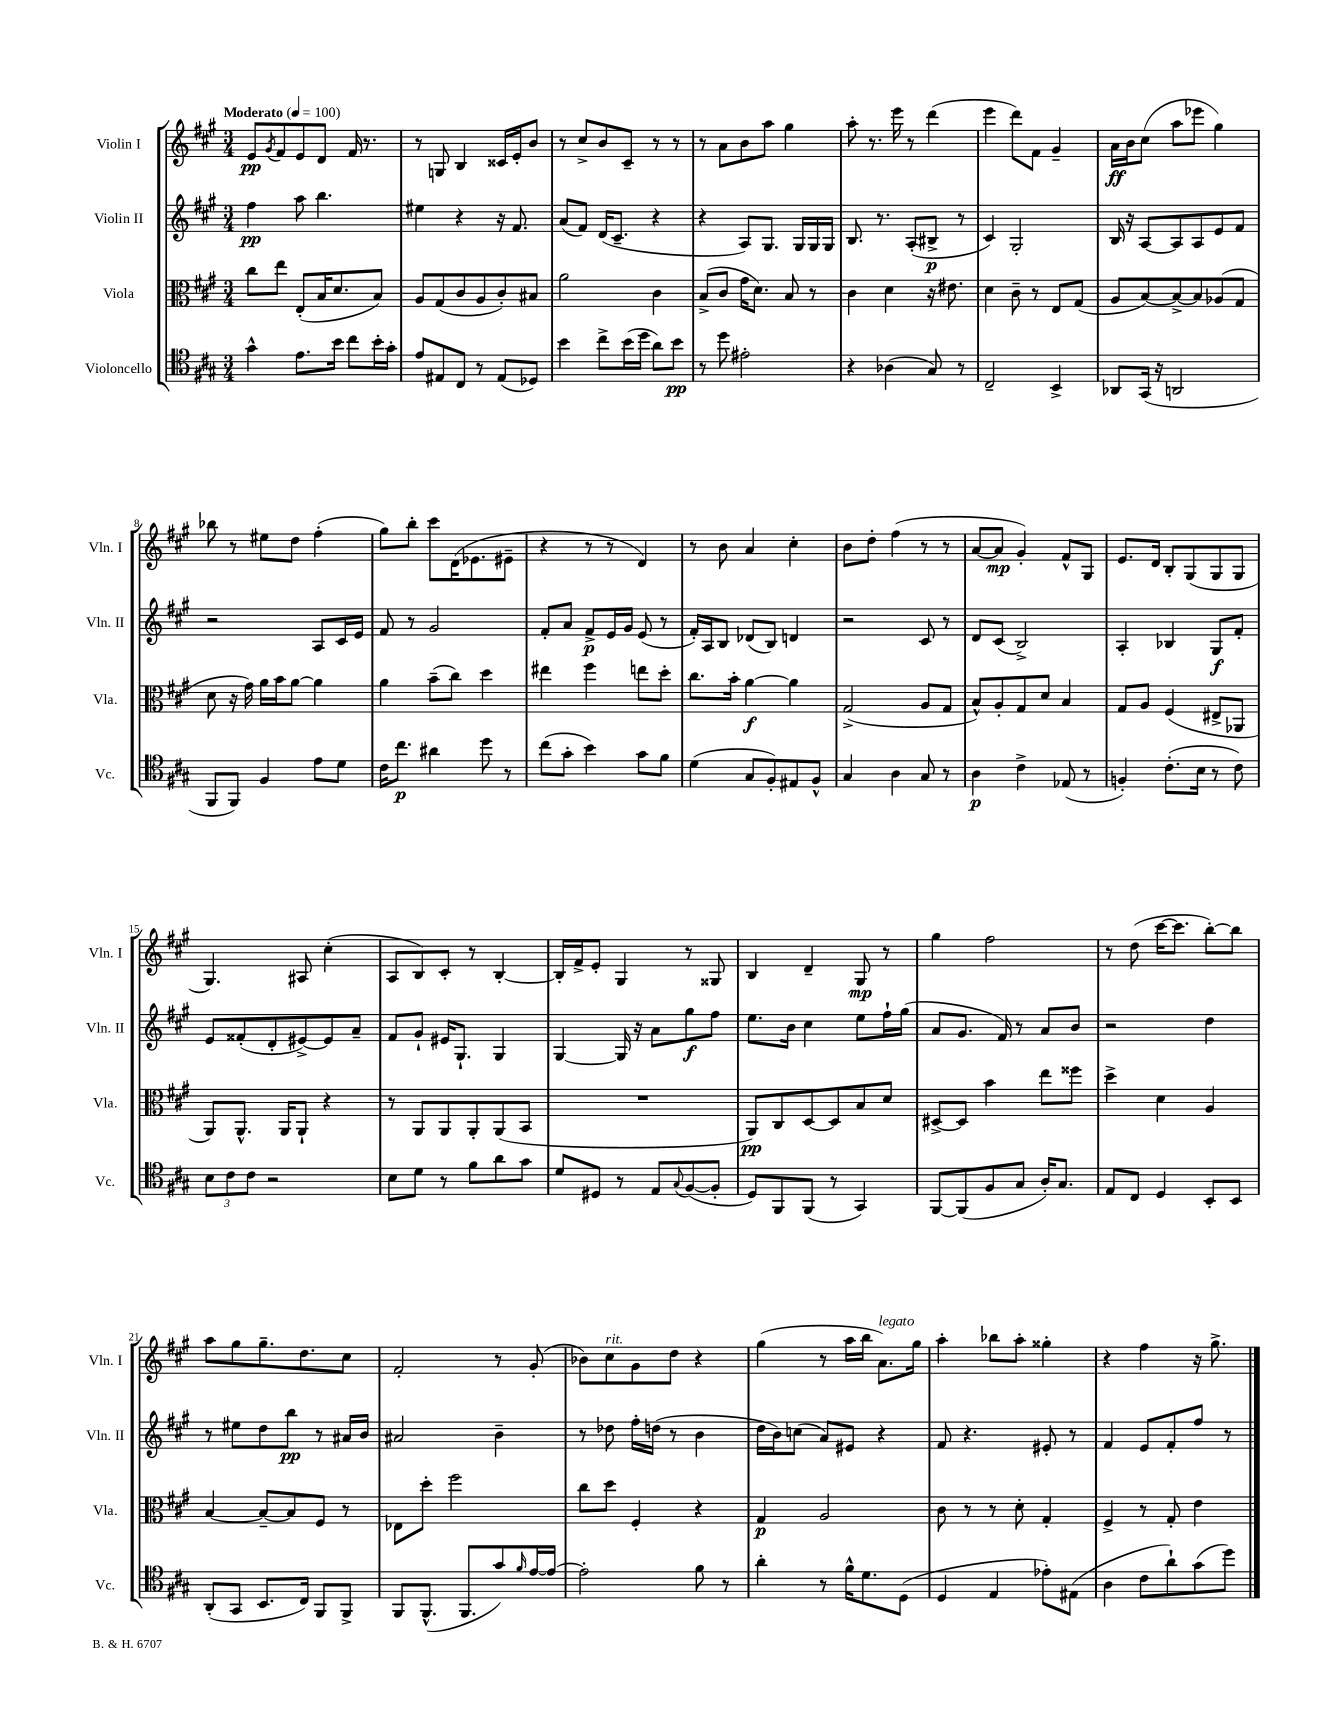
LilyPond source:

<<
\new StaffGroup <<
\new Staff = "s0" \with { instrumentName = "Violin I" shortInstrumentName = "Vln. I" } {
    \clef treble \key a \major \numericTimeSignature \time 3/4 \tempo "Moderato" 4 = 100
    e'8\pp \acciaccatura { gis'8 } fis'8 e'8 d'8 fis'16 r8. |
    r8 g8 b4 cisis'16 e'16-. b'8 |
    r8 cis''8-> b'8 cis'8-- r8 r8 |
    r8 a'8 b'8 a''8 gis''4 |
    a''8-. r8. e'''16 r8 d'''4( |
    e'''4 d'''8) fis'8 gis'4-- |
    a'16\ff b'16 cis''8( a''8 ees'''8 gis''4) |
    bes''8 r8 eis''8 d''8 fis''4-.( |
    gis''8) b''8-. cis'''8 d'16( ees'8. eis'8-- |
    r4 r8 r8 d'4) |
    r8 b'8 a'4 cis''4-. |
    b'8 d''8-. fis''4( r8 r8 |
    a'8~ a'8\mp gis'4-.) fis'8-^ gis8 |
    e'8. d'16 b8-. gis8( gis8 gis8 |
    gis4.) ais8 cis''4-.( |
    a8 b8) cis'8-. r8 b4~-. |
    b16-. fis'16-> e'8-. gis4 r8 gisis8 |
    b4 d'4-- gis8\mp r8 |
    gis''4 fis''2 |
    r8 d''8( cis'''16~ cis'''8. b''8~-.) b''8 |
    a''8 gis''8 gis''8.-- d''8. cis''8 |
    fis'2-. r8 gis'8-.( |
    bes'8) cis''8^\markup { \italic "rit." } gis'8 d''8 r4 |
    gis''4( r8 a''16 b''16 a'8.^\markup { \italic "legato" }) gis''16 |
    a''4-. bes''8 a''8-. gisis''4-. |
    r4 fis''4 r16 gis''8.-> \bar "|." |
}
\new Staff = "s1" \with { instrumentName = "Violin II" shortInstrumentName = "Vln. II" } {
    \clef treble \key a \major \numericTimeSignature \time 3/4
    fis''4\pp a''8 b''4. |
    eis''4 r4 r16 fis'8. |
    a'8( fis'8) d'16( cis'8.-- r4 |
    r4 a8) gis8. gis16 gis16 gis16 |
    b8. r8. a8-.( bis8->\p r8 |
    cis'4) gis2-. |
    b16 r16 a8~ a8 a8 e'8 fis'8 |
    r2 a8 cis'16 e'16 |
    fis'8 r8 gis'2 |
    fis'8-. a'8 fis'8->\p e'16 gis'16 e'8( r8 |
    fis'16-.) a16 b8 des'8( b8) d'4 |
    r2 cis'8 r8 |
    d'8 cis'8( b2->) |
    a4-. bes4 gis8\f fis'8-. |
    e'8 fisis'8-.( d'8-. eis'8~->) eis'8 a'8-- |
    fis'8 gis'8-! eis'16 gis8.-! gis4 |
    gis4~ gis16 r16 a'8 gis''8\f fis''8 |
    e''8. b'16 cis''4 e''8 fis''16-! gis''16( |
    a'8 gis'8. fis'16) r8 a'8 b'8 |
    r2 d''4 |
    r8 eis''8 d''8 b''8\pp r8 ais'16 b'16 |
    ais'2 b'4-- |
    r8 des''8 fis''16-. d''16( r8 b'4 |
    d''16 b'16) c''8( a'8) eis'8 r4 |
    fis'8 r4. eis'8-. r8 |
    fis'4 e'8 fis'8-. fis''8 r8 \bar "|." |
}
\new Staff = "s2" \with { instrumentName = "Viola" shortInstrumentName = "Vla." } {
    \clef alto \key a \major \numericTimeSignature \time 3/4
    cis''8 e''8 e8-.( b16 d'8. b8) |
    a8 gis8( cis'8 a8 cis'8-.) bis8 |
    a'2 cis'4 |
    b8->( cis'8 gis'16 d'8.) b8 r8 |
    cis'4 d'4 r16 eis'8. |
    d'4 cis'8-- r8 e8 gis8( |
    a8 b8~) b8~-> b8 aes8( gis8 |
    d'8 r16 gis'16) a'16 b'16 a'8~ a'4 |
    a'4 b'8--( cis''8) d''4 |
    eis''4 fis''4 e''8 d''8-. |
    cis''8. b'16-. a'4~\f a'4 |
    gis2->( a8 gis8 |
    b8-^) a8-. gis8 d'8 b4 |
    gis8 a8 fis4( eis8-> aes,8 |
    a,8) a,8.-^ a,16 a,8-! r4 |
    r8 a,8 a,8 a,8-. a,8( b,8 |
    R2. |
    a,8\pp) cis8 d8~ d8 b8 d'8 |
    dis8~-> dis8 b'4 e''8 fisis''8 |
    d''4-> d'4 a4 |
    b4~ b8~-- b8 fis8 r8 |
    ees8 d''8-. fis''2 |
    cis''8 d''8 fis4-. r4 |
    gis4\p a2 |
    cis'8 r8 r8 d'8-. gis4-. |
    fis4-> r8 gis8-. e'4 \bar "|." |
}
\new Staff = "s3" \with { instrumentName = "Violoncello" shortInstrumentName = "Vc." } {
    \clef tenor \key a \major \numericTimeSignature \time 3/4
    gis'4-^ e'8. b'16 cis''8 b'16-. gis'16-. |
    e'8 eis8 cis8 r8 eis8( des8) |
    b'4 cis''8-> b'16( d''16 a'8) b'8\pp |
    r8 d''8 eis'2-. |
    r4 aes4( gis8) r8 |
    cis2-- b,4-> |
    aes,8 gis,16( r16 a,2 |
    fis,8 fis,8) fis4 e'8 d'8 |
    cis'16 cis''8.\p ais'4 d''8 r8 |
    cis''8( gis'8-. b'4) gis'8 fis'8 |
    d'4( gis8 fis8-.) eis8 fis8-^ |
    gis4 a4 gis8 r8 |
    a4\p cis'4-> ees8( r8 |
    f4-.) cis'8.-.( b16 r8 cis'8) |
    \tuplet 3/2 { b8 cis'8 cis'8 } r2 |
    b8 d'8 r8 fis'8 a'8 gis'8 |
    d'8 dis8 r8 e8 \appoggiatura { gis8 } fis8~( fis8-. |
    d8) fis,8 fis,8( r8 gis,4) |
    fis,8~ fis,8( fis8 gis8 a16-.) gis8. |
    e8 cis8 d4 b,8-. b,8 |
    a,8-.( gis,8 b,8. cis16) fis,8 fis,8-> |
    fis,8 fis,8.-^( fis,8. gis'8) \grace { fis'16 } e'16~ e'16~ |
    e'2-. fis'8 r8 |
    a'4-. r8 fis'16-^ d'8. d8( |
    d4 e4 ees'8-.) eis8( |
    a4 cis'8 a'8-!) gis'8( d''8) \bar "|." |
}
>>
>>
